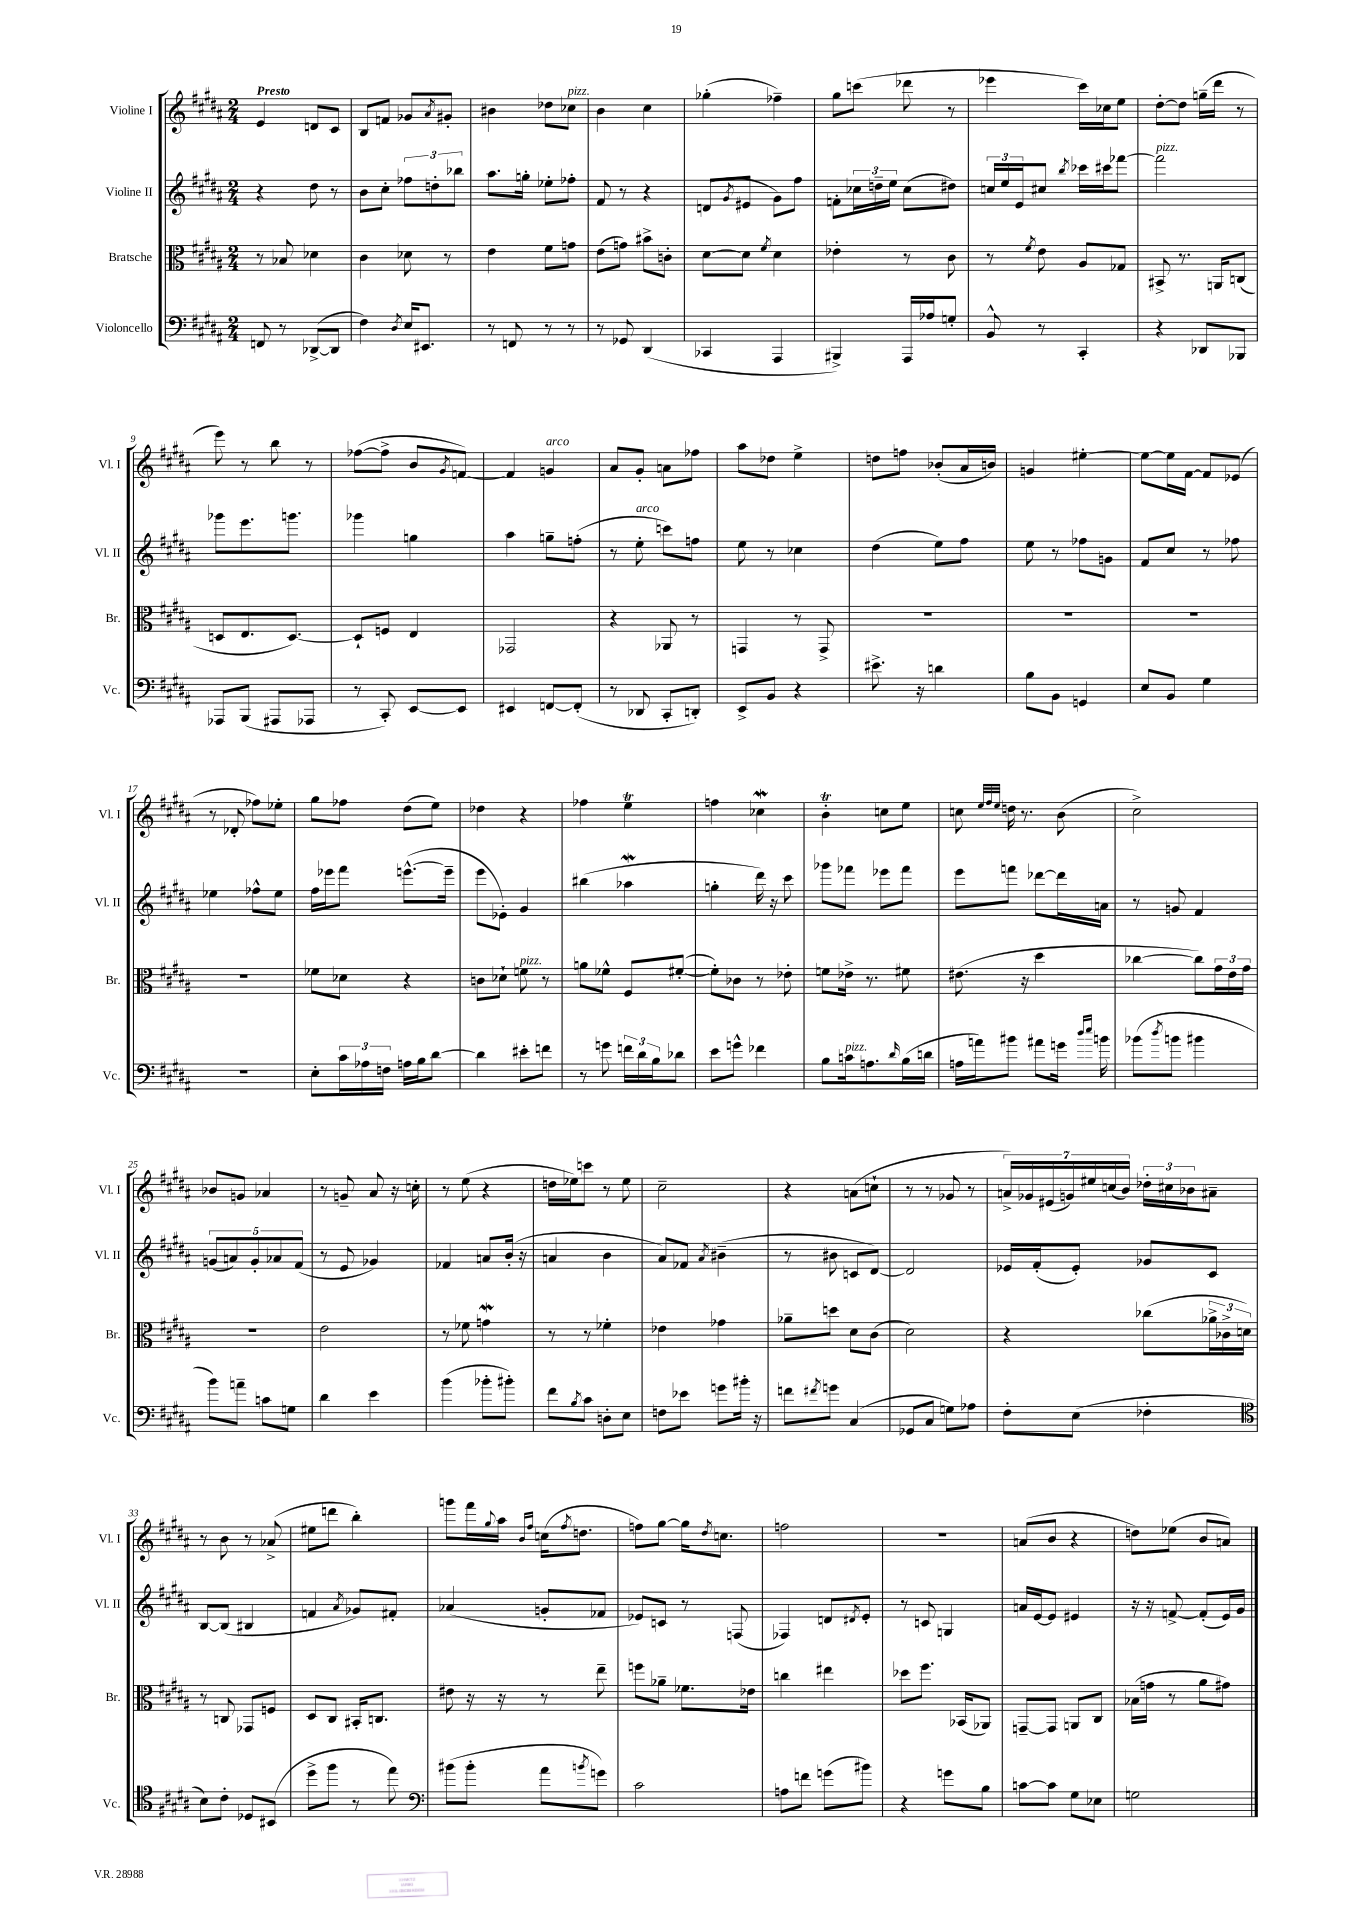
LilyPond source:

<<
\new StaffGroup <<
\new Staff = "s0" \with { instrumentName = "Violine I" shortInstrumentName = "Vl. I" } {
    \clef treble \key b \major \numericTimeSignature \time 2/4 \tempo "Presto"
    e'4 d'8 cis'8 |
    b8 f'8 ges'8 \acciaccatura { ais'8 } gis'8-. |
    bis'4 des''8 ces''8^\markup { \italic "pizz." } |
    b'4 cis''4 |
    ges''4-.( fes''4--) |
    gis''8 c'''8( des'''8 r8 |
    ees'''4 cis'''16) ces''16 e''8 |
    dis''8~-. dis''8 g''16--( dis'''16 r8 |
    e'''8) r8 b''8 r8 |
    fes''8~( fes''8-> b'8 \acciaccatura { gis'8 } f'8~) |
    f'4 g'4^\markup { \italic "arco" } |
    ais'8 gis'8-. a'8 fes''8 |
    ais''8 des''8 e''4-> |
    d''8 f''8 bes'8-.( ais'16 b'16) |
    g'4 eis''4~-. |
    eis''8~ eis''16 fis'16~ fis'8 ees'8( |
    r8 des'8-. fes''8) ees''8-. |
    gis''8 fes''8 dis''8( e''8) |
    des''4 r4 |
    fes''4 e''4\trill |
    f''4 ces''4\mordent |
    b'4-.\trill c''8 e''8 |
    c''8 \grace { e''32 fis''32 e''32 } d''16 r8. b'8( |
    cis''2->) |
    bes'8 g'8 aes'4 |
    r8 g'8-- ais'8 r16 c''16-. |
    r8 e''8( r4 |
    d''16 ees''16) c'''8 r8 ees''8 |
    cis''2-- |
    r4 a'8( c''8-! |
    r8 r8 ges'8 r8 |
    \tuplet 7/4 { a'16->) ges'16 eis'16( g'16) eis''16 c''16( b'16) } \tuplet 3/2 { des''16-. cis''16 bes'16 } ais'8-- |
    r8 b'8 r8 aes'8->( |
    eis''8 d'''8 b''4-.) |
    g'''8 fis'''16 \appoggiatura { gis''8 } ais''16 \grace { b'16 fis''16 } c''16( \acciaccatura { fis''8 } d''8. |
    f''8) gis''8~ gis''16 \acciaccatura { dis''8 } c''8. |
    f''2 |
    r2 |
    a'8( b'8 r4 |
    d''8) ees''8( b'8 a'8) \bar "|." |
}
\new Staff = "s1" \with { instrumentName = "Violine II" shortInstrumentName = "Vl. II" } {
    \clef treble \key b \major \numericTimeSignature \time 2/4
    r4 dis''8 r8 |
    b'8 cis''8-. \tuplet 3/2 { fes''8 d''8-. bes''8 } |
    ais''8. g''16-. ees''8-. fes''8-. |
    fis'8 r8 r4 |
    d'8( \acciaccatura { gis'8 } eis'8 gis'8) fis''8 |
    f'8-. \tuplet 3/2 { ces''16 d''16-- e''16 } ces''8( dis''8) |
    \tuplet 3/2 { c''16 e''16 e'16 } cis''8 \acciaccatura { b''8 } ces'''16 cis'''16 fes'''8~ |
    fes'''2^\markup { \italic "pizz." } |
    ges'''8 e'''8. g'''8. |
    ges'''4 g''4 |
    ais''4 g''8-- f''8-.( |
    r8 e''8-.^\markup { \italic "arco" } c'''8) f''8 |
    e''8 r8 ces''4 |
    dis''4( e''8) fis''8 |
    e''8 r8 fes''8 g'8 |
    fis'8 cis''8 r8 fes''8 |
    ees''4 fes''8-^ ees''8 |
    fis''16 ees'''16 fis'''8 e'''8.~-^( e'''16-- |
    e'''8 ees'8-.) gis'4 |
    bis''4( aes''4\mordent |
    g''4-. dis'''16) r16 cis'''8 |
    ges'''8 fes'''8 ees'''8 fes'''8 |
    e'''8 f'''8 des'''8~ des'''16 a'16 |
    r8 g'8 fis'4 |
    \tuplet 5/4 { g'8( a'8) g'8-. aes'8 fis'8( } |
    r8 e'8 ges'4) |
    fes'4 a'8 b'16-.( r16 |
    a'4 b'4 |
    ais'8) fes'8 \acciaccatura { ais'8 } bis'4--( |
    r8 bis'8 c'8 dis'8~) |
    dis'2 |
    ees'16 fis'16-.( ees'8-.) ges'8 cis'8 |
    b8~ b8( bis4 |
    f'4 \acciaccatura { ais'8 } ges'8) fis'8-. |
    aes'4( g'8-. fes'8 |
    ees'8) c'8 r8 f8( |
    fes4) d'8 \acciaccatura { dis'8 } e'8-. |
    r8 c'8 g4 |
    a'16 e'16~ e'8 eis'4 |
    r16 r16 f'8~-> f'8-.( e'16) gis'16 \bar "|." |
}
\new Staff = "s2" \with { instrumentName = "Bratsche" shortInstrumentName = "Br." } {
    \clef alto \key b \major \numericTimeSignature \time 2/4
    r8 bes8 des'4 |
    cis'4 des'8 r8 |
    e'4 fis'8 g'8 |
    e'8( g'8) bis'8-> c'8-. |
    dis'8~ dis'8 \acciaccatura { fis'8 } dis'4 |
    ees'4-. r8 cis'8 |
    r8 \acciaccatura { fis'8 } e'8 ais8 ges8 |
    bis,8-> r8. a,16 c8( |
    d8 e8. d8.~) |
    d8-! f8 e4 |
    ges,2 |
    r4 aes,8 r8 |
    g,4 r8 g,8-> |
    R2 |
    R2 |
    R2 |
    R2 |
    fes'8 des'8 r4 |
    c'8 des'8-! f'8^\markup { \italic "pizz." } r8 |
    a'8 fes'8-^ fis8 fis'8~-.( |
    fis'8-.) ces'8 r8 ees'8-. |
    f'8 ees'16-> r8. fis'8 |
    eis'8.( r16 dis''4 |
    ces''4~ ces''8) \tuplet 3/2 { gis'16 e'16 gis'16 } |
    r2 |
    e'2 |
    r8 fes'8 g'4\mordent |
    r8 r8 fes'4-. |
    ees'4 ges'4 |
    aes'8-- d''8 dis'8 cis'8( |
    dis'2) |
    r4 ces''8( \tuplet 3/2 { aes'16-> ces'16-> d'16) } |
    r8 c8 ges,8 f8 |
    dis8 cis8 bis,16-. c8. |
    eis'8 r16 r16 r8 e''8-- |
    f''8 aes'8-- fes'8. ees'16 |
    c''4 eis''4 |
    des''8 fis''8. bes,16( aes,8) |
    g,8~-- g,8 a,8 cis8 |
    bes16( g'16 r8 ais'8 gis'8) \bar "|." |
}
\new Staff = "s3" \with { instrumentName = "Violoncello" shortInstrumentName = "Vc." } {
    \clef bass \key b \major \numericTimeSignature \time 2/4
    f,8 r8 des,8~->( des,8 |
    fis4) \acciaccatura { dis8 } e16 eis,8. |
    r8 f,8 r8 r8 |
    r8 ges,8 dis,4( |
    ces,4 ais,,4 |
    bis,,4->) ais,,16 aes16 g8-. |
    b,8-^ r8 cis,4-. |
    r4 des,8 bes,,8 |
    aes,,8 b,,8( ais,,8 aes,,8 |
    r8 cis,8-.) e,8~ e,8 |
    eis,4 f,8~ f,8-.( |
    r8 des,8 cis,8-. d,8-.) |
    e,8-> b,8 r4 |
    eis'8.-> r16 d'4 |
    b8 b,8 g,4 |
    e8 b,8 gis4 |
    R2 |
    e8-. \tuplet 3/2 { cis'16 aes16 f16 } a16 b16 dis'8~ |
    dis'4 eis'8-. f'8 |
    r8 g'8 \tuplet 3/2 { f'16 dis'16 b16 } des'8 |
    e'8 g'8-^ fes'4 |
    b8 c'16^\markup { \italic "pizz." } a8. \grace { dis'16 } b16( d'16 |
    a16 a'16) bis'8 ais'8 g'16 \grace { dis''16 e''16 } b'16 |
    bes'8( \acciaccatura { dis''8 } b'8 bis'4 |
    b'8) a'8-- c'8 g8 |
    dis'4 e'4 |
    b'4( bes'8-. bis'8-.) |
    fis'8 \acciaccatura { b8 } cis'8 d8-. e8 |
    f8 ees'8 g'8 bis'16-. r16 |
    f'8 \acciaccatura { fis'8 } g'8 cis4( |
    ges,8 cis8 g8) aes8 |
    fis8-. e8( fes4-. |
    \clef tenor b8) cis'8-. des8 bis,8( |
    dis''8-> fis''8 r8 e''8) |
    \clef bass bis'8( bis'8-. ais'8 \acciaccatura { b'8 } g'8) |
    cis'2 |
    a8 f'8 g'8( bis'8) |
    r4 g'8 b8 |
    c'8~ c'8 gis8 ees8 |
    g2 \bar "|." |
}
>>
>>
